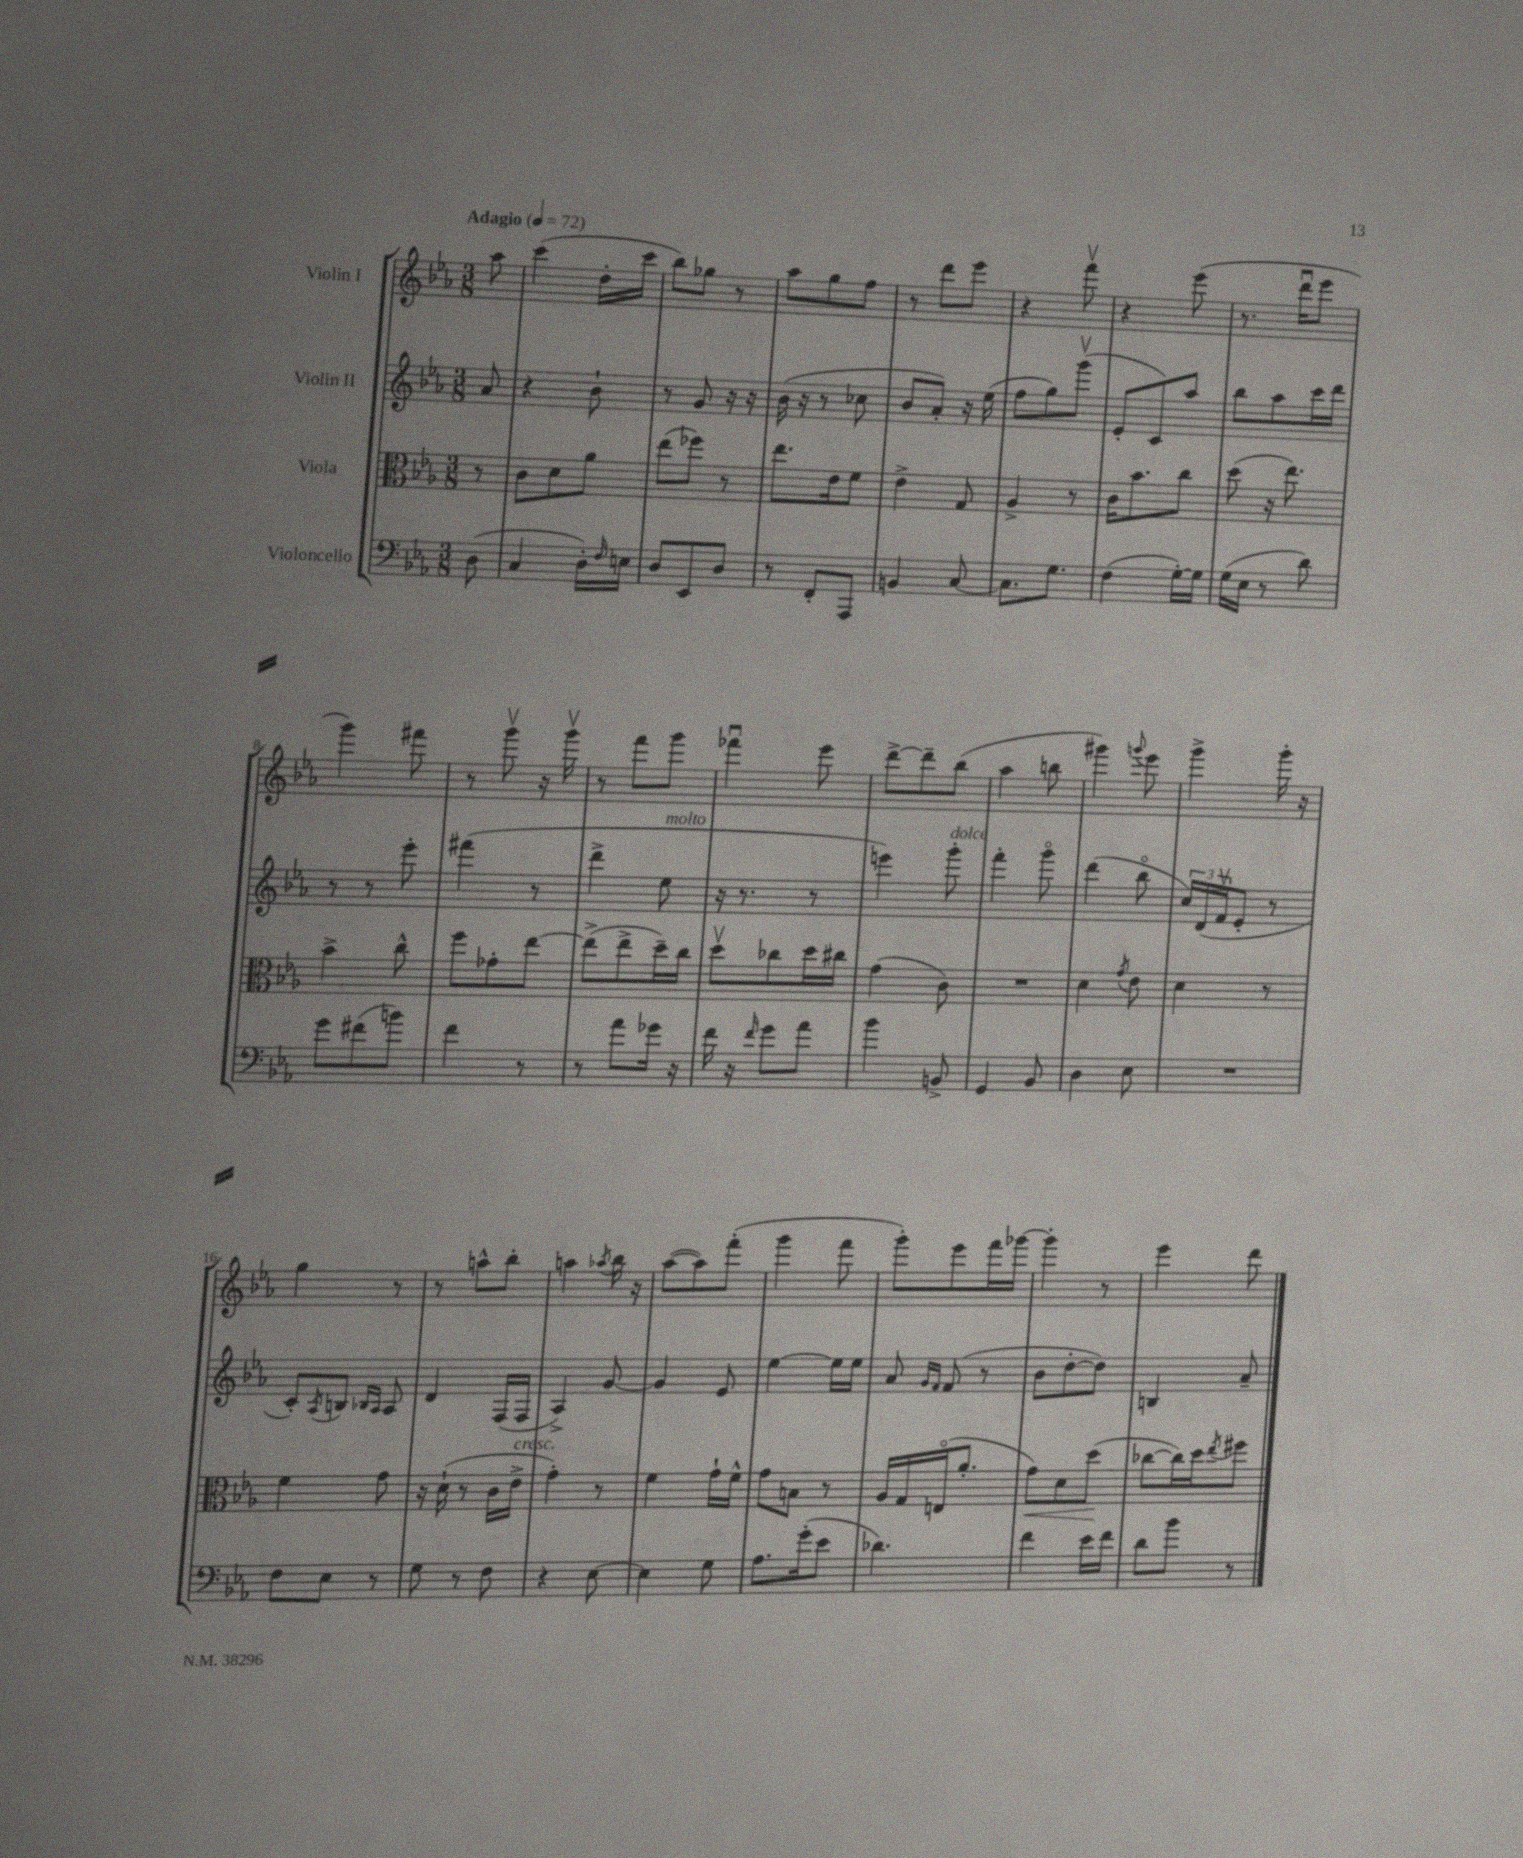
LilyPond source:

<<
\new StaffGroup <<
\new Staff = "s0" \with { instrumentName = "Violin I" } {
    \clef treble \key ees \major \numericTimeSignature \time 3/8 \partial 8 \tempo "Adagio" 4 = 72
    aes''8 |
    c'''4( d''16-. c'''16 |
    bes''8) ges''8 r8 |
    aes''8 g''8 f''8 |
    r8 d'''8 ees'''8 |
    r4 f'''8\upbow |
    r4 ees'''8( |
    r8. d'''16\downbow ees'''8 |
    g'''4) fis'''8 |
    r8 g'''8\upbow r16 g'''16\upbow |
    r8 f'''8 g'''8 |
    fes'''4\downbow ees'''8 |
    d'''8~-> d'''8-- bes''8( |
    aes''4 b''8 |
    gis'''4) \appoggiatura { g'''8 } ees'''8 |
    g'''4-> g'''16-. r16 |
    g''4 r8 |
    r8 a''8-^ bes''8-. |
    a''4 \acciaccatura { aes''8 } bes''16 r16 |
    aes''8~( aes''8) f'''8-.( |
    g'''4 f'''8 |
    g'''8-.) ees'''8 f'''16 ges'''16~ |
    ges'''4-. r8 |
    ees'''4 d'''8 \bar "|." |
}
\new Staff = "s1" \with { instrumentName = "Violin II" } {
    \clef treble \key ees \major \numericTimeSignature \time 3/8 \partial 8
    aes'8 |
    r4 bes'8-! |
    r8 g'8 r16 r16 |
    bes'16( r16 r8 ces''8 |
    bes'8 aes'8-.) r16 ees''16( |
    f''8 g''8) g'''8\upbow( |
    ees'8-. c'8) aes''8 |
    bes''8 aes''8 c'''16 d'''16 |
    r8 r8 ees'''8-. |
    fis'''4( r8 |
    d'''4-> ees''8^\markup { \italic "molto" } |
    r16 r8. r8 |
    e'''4) g'''8-.^\markup { \italic "dolce" } |
    f'''4-. g'''8\flageolet |
    d'''4( bes''8\flageolet |
    \tuplet 3/2 { c''16) d'16( f'16\upbow } ees'8-. r8 |
    c'8-.) \acciaccatura { aes8 } b8 \grace { bes16 aes16 } aes8 |
    d'4 f16( f16 |
    aes4->) g'8~ |
    g'4 ees'8 |
    ees''4~ ees''16 ees''16 |
    aes'8 \grace { g'16 f'16 } f'8( r8 |
    bes'8 d''8~-. d''8) |
    b4 aes'8-- \bar "|." |
}
\new Staff = "s2" \with { instrumentName = "Viola" } {
    \clef alto \key ees \major \numericTimeSignature \time 3/8 \partial 8
    r8 |
    c'8 d'8 aes'8 |
    ees''8( fes''8) r8 |
    ees''8. ees'16 f'8 |
    ees'4-> g8 |
    aes4-> r8 |
    c'16 bes'8. c''8 |
    d''8( r16 ees''8.) |
    bes'4-> c''8-^ |
    f''8 ges'8-. ees''8~ |
    ees''8->( ees''8-> d''16--) c''16 |
    d''8\upbow ces''8 d''16 cis''16 |
    g'4( c'8) |
    R4. |
    d'4 \acciaccatura { g'8 } ees'8 |
    d'4 r8 |
    f'4 g'8 |
    r16 d'16-!( r8 c'16 ees'16->^\markup { \italic "cresc." } |
    g'4-.) r8 |
    f'4 g'16-! f'16-^ |
    g'8 b8 r8 |
    aes16 g16 e16\flageolet( aes'8.-. |
    g'8\<) d'8 d''8\!( |
    ces''8~ ces''16) d''16 \acciaccatura { ees''8 } fis''8 \bar "|." |
}
\new Staff = "s3" \with { instrumentName = "Violoncello" } {
    \clef bass \key ees \major \numericTimeSignature \time 3/8 \partial 8
    d8( |
    c4 d16-.) \grace { f16 } e16 |
    d8 ees,8 d8 |
    r8 f,8-. aes,,8 |
    b,4 c8~ |
    c8. g8. |
    f4( g16~-.) g16 |
    g16( ees16 r8 d'8) |
    g'8 fis'8( b'8) |
    f'4 r8 |
    r8 aes'8 ges'16 r16 |
    f'16 r16 \grace { f'16 } g'8 aes'8 |
    bes'4 b,8-> |
    g,4 bes,8 |
    d4 ees8 |
    R4. |
    f8 ees8 r8 |
    g8 r8 f8 |
    r4 ees8~ |
    ees4 g8 |
    aes8. g'16-.( ees'8 |
    des'4.) |
    f'4 ees'16 f'16 |
    d'8 bes'8 r8 \bar "|." |
}
>>
>>
